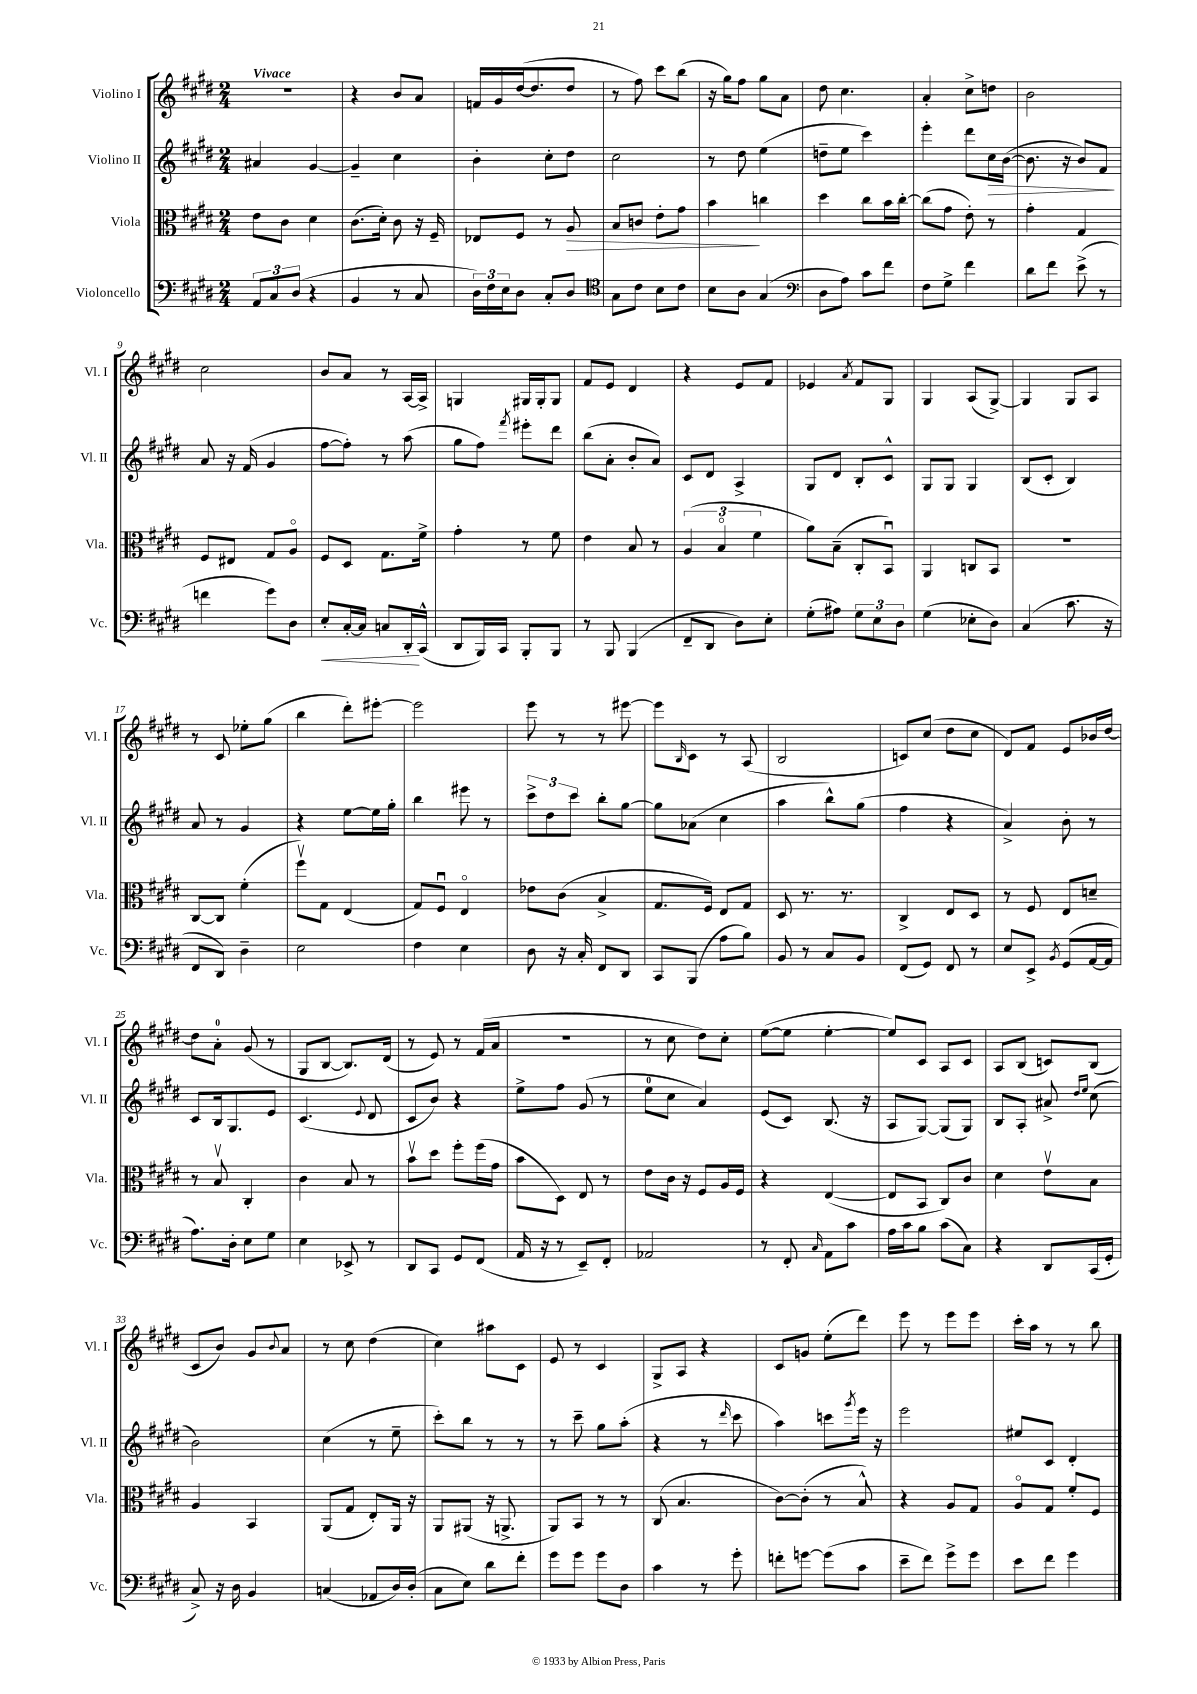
<<
\new StaffGroup <<
\new Staff = "s0" \with { instrumentName = "Violino I" shortInstrumentName = "Vl. I" } {
    \clef treble \key e \major \numericTimeSignature \time 2/4 \tempo "Vivace"
    r2 |
    r4 b'8 a'8 |
    f'16 gis'16 dis''16~( dis''8. dis''8 |
    r8 fis''8) cis'''8 b''8( |
    r16 gis''16) fis''8 gis''8 a'8 |
    dis''8 cis''4. |
    a'4-. cis''8-> d''8 |
    b'2 |
    cis''2 |
    b'8 a'8 r8 a16~ a16-> |
    g4 gis16 gis16-. gis8 |
    fis'8 e'8 dis'4 |
    r4 e'8 fis'8 |
    ees'4 \acciaccatura { a'8 } fis'8 gis8 |
    gis4 a8( gis8~->) |
    gis4 gis8 a8 |
    r8 cis'8 ees''8-. gis''8( |
    b''4 dis'''8-.) eis'''8~-. |
    eis'''2 |
    e'''8 r8 r8 eis'''8~ |
    eis'''8 \grace { b16 } cis'8 r8 a8( |
    b2 |
    c'8) cis''8( dis''8 cis''8 |
    dis'8) fis'8 e'8 bes'16 dis''16~ |
    dis''8 a'8-0-. gis'8( r8 |
    gis8 b8~ b8.) dis'16( |
    r8 e'8) r8 fis'16( a'16 |
    R2 |
    r8 cis''8 dis''8) cis''8-. |
    e''8~( e''8 e''4~-. |
    e''8) cis'8 a8 cis'8 |
    a8 b8( c'8) b8( |
    cis'8 b'8) gis'8 \appoggiatura { b'8 } a'8 |
    r8 cis''8 dis''4( |
    cis''4) ais''8 cis'8 |
    e'8 r8 cis'4 |
    gis8-> a8 r4 |
    cis'8 g'8 e''8-.( dis'''8) |
    e'''8 r8 e'''8 e'''8 |
    cis'''16-. a''16 r8 r8 b''8 \bar "|." |
}
\new Staff = "s1" \with { instrumentName = "Violino II" shortInstrumentName = "Vl. II" } {
    \clef treble \key e \major \numericTimeSignature \time 2/4
    ais'4 gis'4~ |
    gis'4-- cis''4 |
    b'4-. cis''8-. dis''8 |
    cis''2 |
    r8 dis''8 e''4( |
    d''8-- e''8 cis'''4) |
    e'''4-. dis'''8 cis''16\> b'16~( |
    b'8. r16 b'8) fis'8\! |
    a'8 r16 fis'16( gis'4 |
    fis''8~ fis''8-.) r8 a''8( |
    gis''8 fis''8) \acciaccatura { fis'''8 } eis'''8-. dis'''8 |
    b''8( a'8-. b'8-. a'8) |
    cis'8 dis'8 a4-> |
    gis8 dis'8 b8-. cis'8-^ |
    gis8 gis8 gis4 |
    b8( cis'8-. b4) |
    a'8 r8 gis'4 |
    r4 e''8~ e''16 gis''16-. |
    b''4 eis'''8 r8 |
    \tuplet 3/2 { cis'''8-> dis''8 cis'''8 } b''8-. gis''8~ |
    gis''8 aes'8( cis''4 |
    a''4 b''8-^) gis''8( |
    fis''4 r4 |
    a'4->) b'8-. r8 |
    cis'8 b16 gis8. e'8 |
    cis'4.( \appoggiatura { e'8 } dis'8 |
    cis'8 b'8) r4 |
    e''8-> fis''8 gis'8( r8 |
    e''8-0 cis''8 a'4) |
    e'8( cis'8) b8.( r16 |
    a8 gis8~) gis8( gis8) |
    b8 a8-. ais'8-> \grace { dis''16 e''16 } cis''8( |
    b'2) |
    cis''4( r8 e''8-- |
    cis'''8-.) b''8 r8 r8 |
    r8 cis'''8-- gis''8 a''8-.( |
    r4 r8 \grace { dis'''16 } cis'''8 |
    a''4) c'''8 \acciaccatura { gis'''8 } e'''16 r16 |
    e'''2 |
    eis''8 cis'8 dis'4-. \bar "|." |
}
\new Staff = "s2" \with { instrumentName = "Viola" shortInstrumentName = "Vla." } {
    \clef alto \key e \major \numericTimeSignature \time 2/4
    e'8 cis'8 dis'4 |
    cis'8.( dis'16-.) cis'8 r16 fis16-- |
    ees8 fis8 r8 a8\> |
    b8 c'8 e'8-. gis'8 |
    b'4\! c''4 |
    dis''4 cis''8 b'16 cis''16~-. |
    cis''8( gis'8 e'8-.) r8 |
    gis'4-. gis4 |
    fis8 eis8 gis8 a8\flageolet |
    fis8 dis8 gis8. fis'16-> |
    gis'4-. r8 fis'8 |
    e'4 b8 r8 |
    \tuplet 3/2 { a4( b4\flageolet fis'4 } |
    a'8) b8--( cis8-. b,8\downbow) |
    a,4 c8 b,8 |
    R2 |
    cis8~ cis8 fis'4-.( |
    fis''8\upbow) gis8 e4( |
    gis8) fis8\downbow e4\flageolet |
    ees'8 cis'8( b4-> |
    gis8. fis16) e8 gis8 |
    dis8 r8. r8. |
    cis4-> e8 dis8 |
    r8 fis8 e8 d'8-- |
    r8 b8\upbow cis4-. |
    cis'4 b8 r8 |
    b'8\upbow dis''8 fis''8-. fis''16( gis'16 |
    b'8 dis8) e8 r8 |
    e'8 cis'16 r16 fis8 a16 fis16 |
    r4 e4~( |
    e8 b,8 cis8) cis'8 |
    dis'4 e'8\upbow b8 |
    a4 b,4 |
    a,8( gis8 e8-.) a,16 r16 |
    a,8 ais,8( r16 a,8.-> |
    a,8) b,8 r8 r8 |
    cis8( b4. |
    cis'8~) cis'8-.( r8 b8-^) |
    r4 a8 gis8 |
    a8\flageolet gis8 fis'8-. fis8 \bar "|." |
}
\new Staff = "s3" \with { instrumentName = "Violoncello" shortInstrumentName = "Vc." } {
    \clef bass \key e \major \numericTimeSignature \time 2/4
    \tuplet 3/2 { a,8 cis8 dis8( } r4 |
    b,4 r8 cis8 |
    \tuplet 3/2 { dis16) fis16 e16 } dis8 cis8-. dis8 |
    \clef tenor gis8 cis'8 b8 cis'8 |
    b8 a8 gis4( |
    \clef bass dis8 a8) cis'8 fis'8 |
    fis8 gis8-> fis'4 |
    dis'8 fis'8 e'8->( r8 |
    f'4 gis'8) dis8 |
    e8-.\< cis16~-. cis16 c8 dis,16-.\! cis,16-^( |
    dis,8 b,,16) cis,16 b,,8-. b,,8 |
    r8 b,,8 b,,4( |
    fis,8-- dis,8 dis8) e8-. |
    gis8-.( ais8) \tuplet 3/2 { gis8 e8 dis8 } |
    gis4( ees8-. dis8) |
    cis4( cis'8. r16 |
    fis,8 dis,8) dis4-- |
    e2 |
    fis4 e4 |
    dis8 r16 cis16-. fis,8 dis,8 |
    cis,8 b,,8( a8 b8) |
    b,8 r8 cis8 b,8 |
    fis,8( gis,8) fis,8 r8 |
    e8 e,8-> \acciaccatura { b,8 } gis,8( a,16~ a,16 |
    a8.) dis16-. e8 gis8 |
    e4 ees,8-> r8 |
    dis,8 cis,8 gis,8 fis,8( |
    a,16 r16 r8 e,8--) fis,8-. |
    aes,2 |
    r8 fis,8-. \grace { cis16 } a,8 cis'8 |
    a16 cis'16 b8 cis'8( cis8) |
    r4 dis,8 cis,16( gis,16-. |
    cis8->) r16 dis16 b,4 |
    c4( aes,8 dis16) dis16-.( |
    cis8 e8) dis'8 fis'8-. |
    gis'8 gis'8 gis'8 dis8 |
    cis'4 r8 gis'8-. |
    f'8-. g'8~ g'8( cis'8 |
    e'8-- fis'8) gis'8-> gis'8 |
    e'8 fis'8 gis'4 \bar "|." |
}
>>
>>
